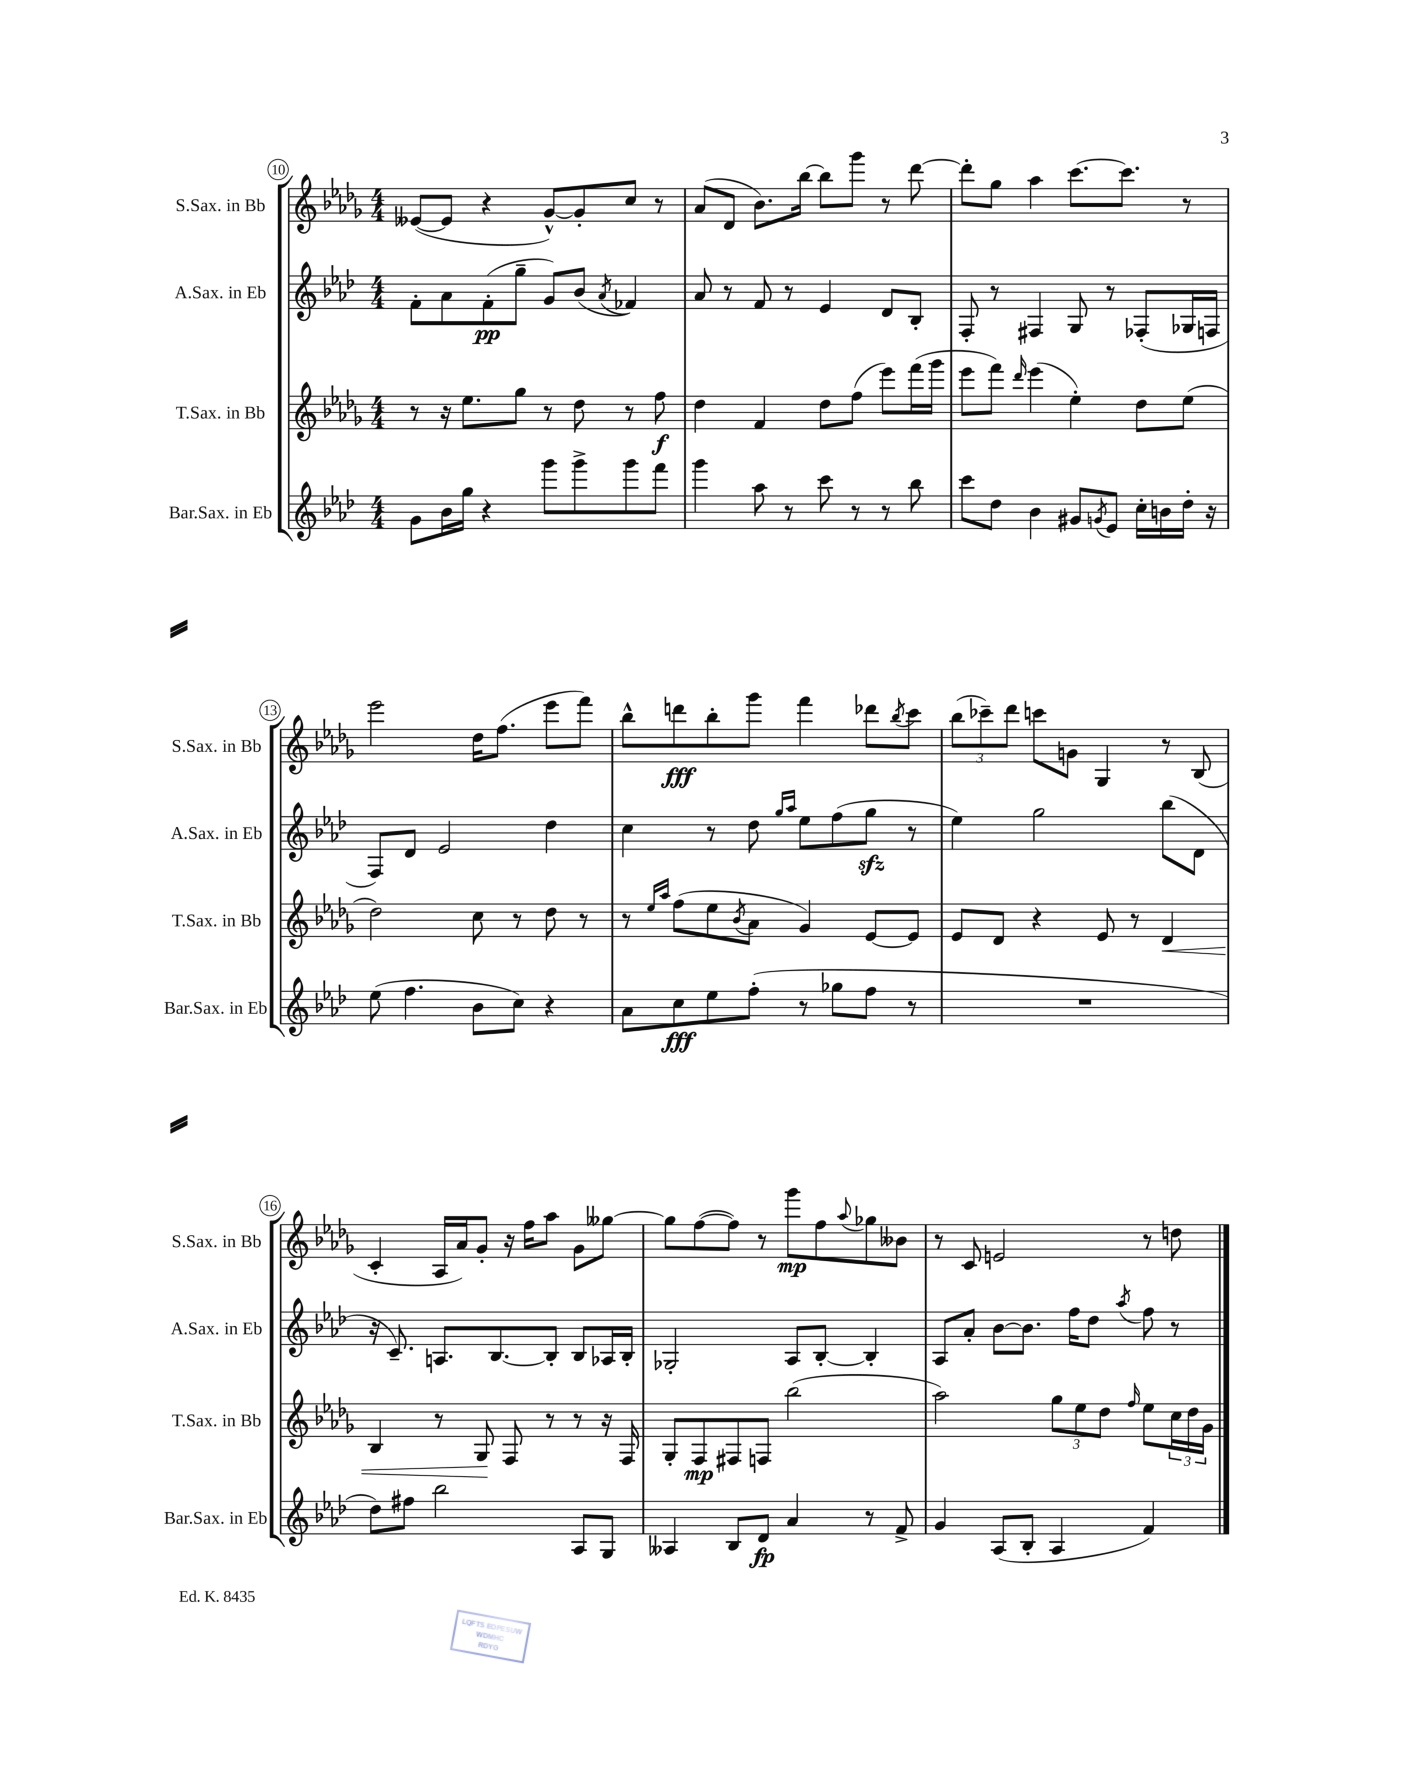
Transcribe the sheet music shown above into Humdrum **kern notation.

**kern	**kern	**kern	**kern
*staff4	*staff3	*staff2	*staff1
*clefG2	*clefG2	*clefG2	*clefG2
*k[b-e-a-d-]	*k[b-e-a-d-g-]	*k[b-e-a-d-]	*k[b-e-a-d-g-]
*M4/4	*M4/4	*M4/4	*M4/4
8g	8r	8f'	([8e--
16b-	16r	8a-	8e--]
16gg	8.ee-	.	.
4r	.	(8f'	4r
.	8gg-	8gg~	.
8ggg	8r	8g)	[8g-^^)
8ggg^	8dd-	(8b-	8g-']
.	.	8qa-	.
8ggg	8r	4f-)	8cc
8fff	8ff	.	8r
=	=	=	=
4ggg	4dd-	8a-	(8a-
.	.	8r	8d-
8aa-	4f	8f	8.b-)
8r	.	8r	.
.	.	.	[16bb-
8ccc	8dd-	4e-	8bb-]
8r	(8ff	.	8ggg-
8r	8eee-)	8d-	8r
8bb-	(16fff	8B-'	[8ddd-
.	16ggg-	.	.
=	=	=	=
8ccc	8eee-	8F'	8ddd-']
8dd-	8fff)	8r	8gg-
.	16qqddd-	.	.
4b-	(4eee-	4F#	4aa-
8g#	4ee-')	8G	[8.ccc
8qg	.	.	.
8e-	.	8r	.
.	.	.	8.ccc]
16cc'	8dd-	(8F-'	.
16b	.	.	.
16dd-'	(8ee-	16G-	8r
16r	.	16F	.
=	=	=	=
(8ee-	2dd-)	8F)	2eee-
4.ff	.	8d-	.
.	.	2e-	.
8b-	8cc	.	16dd-
.	.	.	(8.ff
8cc)	8r	.	.
4r	8dd-	4dd-	8eee-
.	8r	.	8fff)
=	=	=	=
8a-	8r	4cc	8bb-^^
.	16qqee-	.	.
.	16qqaa-	.	.
8cc	(8ff	.	8ddd
8ee-	8ee-	8r	8bb-'
.	8qb-	.	.
(8ff'	8a-	8dd-	8ggg-
.	.	16qqgg	.
.	.	16qqaa-	.
8r	4g-)	8ee-	4fff
8gg-	.	(8ff	.
8ff	[8e-	8gg	8ddd-
.	.	.	8qbb-
8r	8e-]	8r	8ccc
=	=	=	=
1r	8e-	4ee-)	(12bb-
.	.	.	12ccc-~)
.	8d-	.	.
.	.	.	12ddd-
.	4r	2gg	8ccc
.	.	.	8g
.	8e-	.	4G-
.	8r	.	.
.	4d-	(8bb-	8r
.	.	8d-	(8B-
=	=	=	=
8dd-)	4B-	16r	4c'
.	.	8.c~)	.
8ff#	.	.	.
2bb-	8r	8.A	16A-
.	.	.	16a-)
.	8G-	.	8g-'
.	.	[8.B-	.
.	8F	.	16r
.	.	.	16ff
.	8r	8B-']	8aa-
8A-	8r	8B-	8g-
8G	16r	16A-	[8gg--
.	16F	16B-'	.
=	=	=	=
4A--	8G-'	2G-'	8gg--]
.	8F	.	([8ff
8B-	8F#	.	8ff])
8d-	8F	.	8r
4a-	(2bb-	8A-	8ggg-
.	.	[8B-'	8ff
.	.	.	8qqaa-
8r	.	4B-']	8gg-
8f^	.	.	8b--
=	=	=	=
4g	2aa-)	8A-	8r
.	.	8a-'	8c
(8A-	.	[8b-	2e
8B-'	.	8.b-]	.
4A-	12gg-	.	.
.	.	16ff	.
.	12ee-	.	.
.	.	8dd-	.
.	12dd-	.	.
.	16qqff	8qaa-	.
4f)	8ee-	8ff	8r
.	24cc	8r	8dd
.	24dd-	.	.
.	24g-	.	.
==	==	==	==
*-	*-	*-	*-
